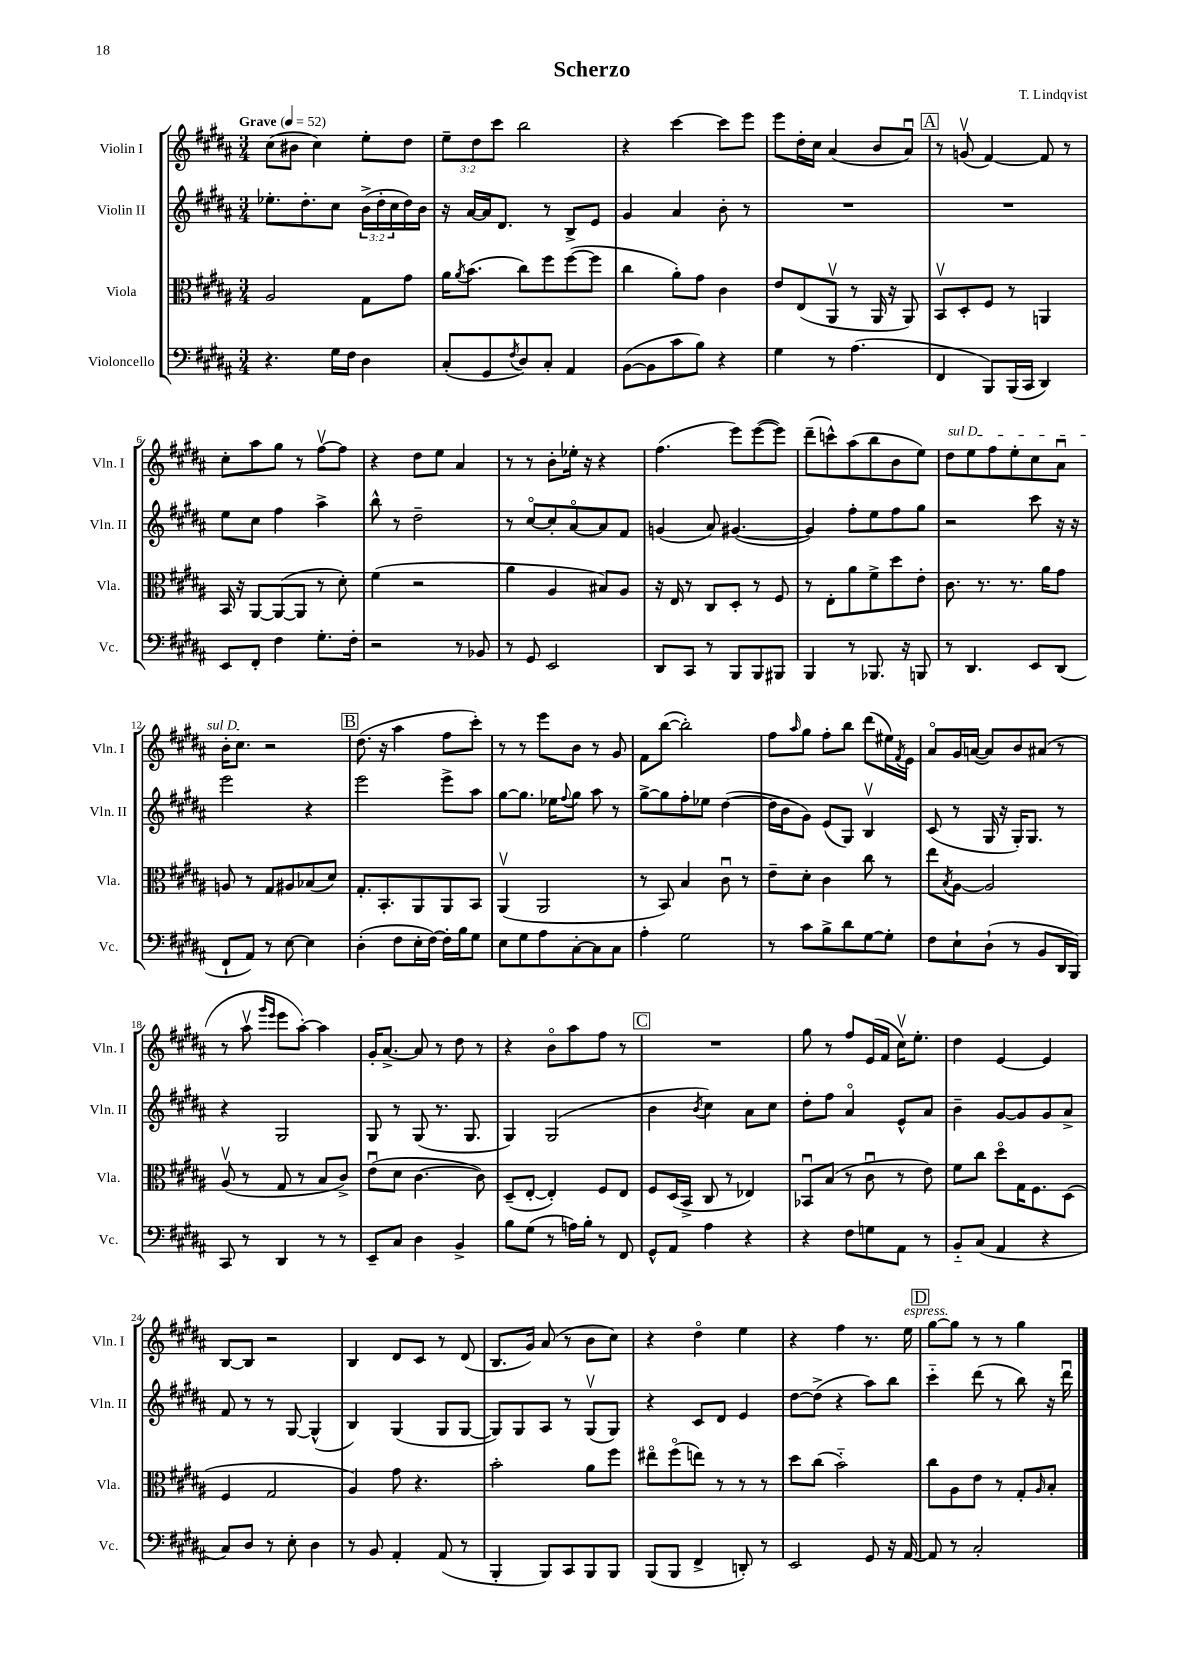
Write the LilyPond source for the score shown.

\header { title = "Scherzo" composer = "T. Lindqvist" }
<<
\new StaffGroup <<
\new Staff = "s0" \with { instrumentName = "Violin I" shortInstrumentName = "Vln. I" } {
    \clef treble \key b \major \numericTimeSignature \time 3/4 \override Staff.TupletNumber.text = #tuplet-number::calc-fraction-text \tempo "Grave" 4 = 52
    cis''8( bis'8 cis''4) e''8-. dis''8 |
    \tuplet 3/2 { e''8-- dis''8 cis'''8 } b''2 |
    r4 cis'''4~ cis'''8 e'''8 |
    e'''8 dis''16-. cis''16 ais'4( b'8 ais'8\downbow) |
    \mark \markup { \box "A" } r8 g'8\upbow( fis'4~) fis'8 r8 |
    cis''8-. ais''8 gis''8 r8 fis''8~\upbow fis''8 |
    r4 dis''8 e''8 ais'4 |
    r8 r8 b'8-. ees''16-. r16 r4 |
    fis''4.( e'''8) e'''8~( e'''8) |
    dis'''8--( c'''8-^) ais''8( b''8 b'8 e''8) |
    \once \override TextSpanner.bound-details.left.text = \markup { \italic "sul D" } dis''8\startTextSpan e''8 fis''8 e''8-. cis''8 ais'8\downbow |
    b'16-. cis''8.\stopTextSpan r2 |
    \mark \markup { \box "B" } dis''8.( r16 ais''4 fis''8 cis'''8-.) |
    r8 r8 e'''8 b'8 r8 gis'8 |
    fis'8 b''8~( b''2-.) |
    fis''8 \grace { ais''16 } gis''8 fis''8-. b''8 dis'''8( eis''16) \acciaccatura { fis'8 } e'16 |
    ais'8\flageolet gis'16 a'16~( a'8) b'8 ais'8( r8 |
    r8 ais''8\upbow \grace { gis'''16 e'''16 } e'''8 ais''8~-.) ais''4 |
    gis'16-. ais'8.~-> ais'8 r8 dis''8 r8 |
    r4 b'8\flageolet ais''8 fis''8 r8 |
    \mark \markup { \box "C" } R2. |
    gis''8 r8 fis''8 e'16( fis'16 cis''16\upbow) e''8.-. |
    dis''4 e'4~ e'4 |
    b8~ b8 r2 |
    b4 dis'8 cis'8 r8 dis'8( |
    b8. gis'16) ais'8( r8 b'8 cis''8) |
    r4 dis''4\flageolet e''4 |
    r4 fis''4 r8. e''16^\markup { \italic "espress." } |
    \mark \markup { \box "D" } gis''8~ gis''8 r8 r8 gis''4 \bar "|." |
}
\new Staff = "s1" \with { instrumentName = "Violin II" shortInstrumentName = "Vln. II" } {
    \clef treble \key b \major \numericTimeSignature \time 3/4 \override Staff.TupletNumber.text = #tuplet-number::calc-fraction-text
    ees''8.-. dis''8.-. cis''8 \tuplet 3/2 { b'16->( dis''16-. cis''16 } dis''16) b'16 |
    r16 ais'16~ ais'16 dis'8. r8 b8-> e'8 |
    gis'4 ais'4 b'8-. r8 |
    R2. |
    \mark \markup { \box "A" } R2. |
    e''8 cis''8 fis''4 ais''4-> |
    b''8-^ r8 dis''2-- |
    r8 cis''8~\flageolet cis''8-. ais'8~\flageolet ais'8 fis'8 |
    g'4( ais'8) gis'4.~( |
    gis'4) fis''8-. e''8 fis''8 gis''8 |
    r2 cis'''8 r16 r16 |
    e'''2 r4 |
    \mark \markup { \box "B" } e'''2 e'''8-> ais''8 |
    gis''8~ gis''8. ees''16 \appoggiatura { fis''8 } gis''8 ais''8 r8 |
    gis''8~-> gis''8 fis''8-. ees''8 dis''4~( |
    dis''16 b'16 gis'8) e'8( gis8) b4\upbow |
    cis'8( r8 gis16 r16 gis16-.) gis8. r8 |
    r4 gis2 |
    gis8 r8 gis8( r8. gis8. |
    gis4) gis2( |
    \mark \markup { \box "C" } b'4 \acciaccatura { b'8 } cis''4) ais'8 cis''8 |
    dis''8-. fis''8 ais'4\flageolet e'8-^ ais'8 |
    b'4-- gis'8~ gis'8 gis'8 ais'8-> |
    fis'8 r8 r8 gis8~ gis4-^( |
    b4) gis4( gis8 gis8~ |
    gis8) gis8 ais8 r8 gis8\upbow( gis8) |
    r4 cis'8 dis'8 e'4 |
    dis''8~ dis''8->( r4 ais''8) b''8 |
    \mark \markup { \box "D" } cis'''4-_ dis'''8( r8 b''8) r16 dis'''16\downbow \bar "|." |
}
\new Staff = "s2" \with { instrumentName = "Viola" shortInstrumentName = "Vla." } {
    \clef alto \key b \major \numericTimeSignature \time 3/4
    ais2 gis8 gis'8 |
    ais'16 \acciaccatura { ais'8 } b'8.( cis''8) fis''8 fis''8~( fis''8 |
    cis''4 ais'8-.) gis'8 cis'4 |
    e'8 e8( ais,8\upbow r8 ais,16 r16 ais,8) |
    \mark \markup { \box "A" } b,8\upbow dis8-. fis8 r8 a,4 |
    b,16 r16 ais,8~ ais,8~( ais,8 r8 dis'8-.) |
    fis'4( r2 |
    ais'4 ais4 bis8) ais8 |
    r16 e16 r8 cis8 dis8-. r8 fis8 |
    r8 e8-. ais'8 fis'8-> dis''8 e'8-. |
    cis'8. r8. r8. ais'16 gis'8 |
    a8 r8 gis8 ais8 bes8( dis'8) |
    \mark \markup { \box "B" } gis8.-. b,8.-. ais,8 ais,8 b,8 |
    ais,4\upbow( ais,2 |
    r8 b,8) b4 cis'8\downbow r8 |
    e'8-- dis'8-. cis'4 cis''8 r8 |
    e''8 \acciaccatura { b8 } ais8~ ais2 |
    ais8\upbow( r8 gis8 r8 b8 cis'8->) |
    e'8\downbow( dis'8 cis'4.~ cis'8) |
    dis8--( e8~-. e4-.) fis8 e8 |
    \mark \markup { \box "C" } fis8 dis16( b,16-> cis8 r8 ees4) |
    bes,8\downbow b8( r8 cis'8\downbow r8 e'8) |
    fis'8 cis''8 dis''8\flageolet gis16 fis8. dis8( |
    fis4 gis2 |
    ais4) gis'8 r4. |
    b'2-. ais'8 fis''8 |
    eis''8\flageolet fis''8\flageolet( e''8) r8 r8 r8 |
    dis''8 cis''8( b'2-_) |
    \mark \markup { \box "D" } cis''8 ais8 e'8 r8 gis8-. \grace { ais16 } b8-. \bar "|." |
}
\new Staff = "s3" \with { instrumentName = "Violoncello" shortInstrumentName = "Vc." } {
    \clef bass \key b \major \numericTimeSignature \time 3/4
    r4. gis16 fis16 dis4 |
    cis8-.( gis,8 \acciaccatura { fis8 } dis8) cis8-. ais,4 |
    b,8~( b,8 cis'8 b8) r4 |
    gis4 r8 ais4.( |
    \mark \markup { \box "A" } fis,4 b,,8) b,,16( cis,16 dis,4) |
    e,8 fis,8-. fis4 gis8.-. fis16-. |
    r2 r8 bes,8 |
    r8 gis,8 e,2 |
    dis,8 cis,8 r8 b,,8 b,,8 bis,,8 |
    b,,4 r8 bes,,8. r16 b,,8 |
    r8 dis,4. e,8 dis,8( |
    fis,8-! ais,8) r8 e8~ e4 |
    \mark \markup { \box "B" } dis4-.( fis8 e16-. fis16~) fis16-. b16 gis8 |
    e8 gis8 ais8 cis8~-. cis8 cis8 |
    ais4-. gis2 |
    r8 cis'8 b8-> dis'8 gis8~ gis8-. |
    fis8 e8-! dis8-!( r8 b,8 dis,16 b,,16) |
    cis,8 r8 dis,4 r8 r8 |
    e,8-- cis8 dis4 b,4-> |
    b8 gis8( r8 a16) b16-. r8 fis,8 |
    \mark \markup { \box "C" } gis,8-^ ais,8 ais4 r4 |
    r4 fis8 g8 ais,8 r8 |
    b,8-_ cis8( ais,4 r4 |
    cis8) dis8 r8 e8-. dis4 |
    r8 b,8 ais,4-. ais,8( r8 |
    b,,4-. b,,8) cis,8 b,,8 b,,8 |
    b,,8( b,,8 fis,4-> d,8-.) r8 |
    e,2 gis,8 r16 ais,16~ |
    \mark \markup { \box "D" } ais,8 r8 cis2-. \bar "|." |
}
>>
>>
